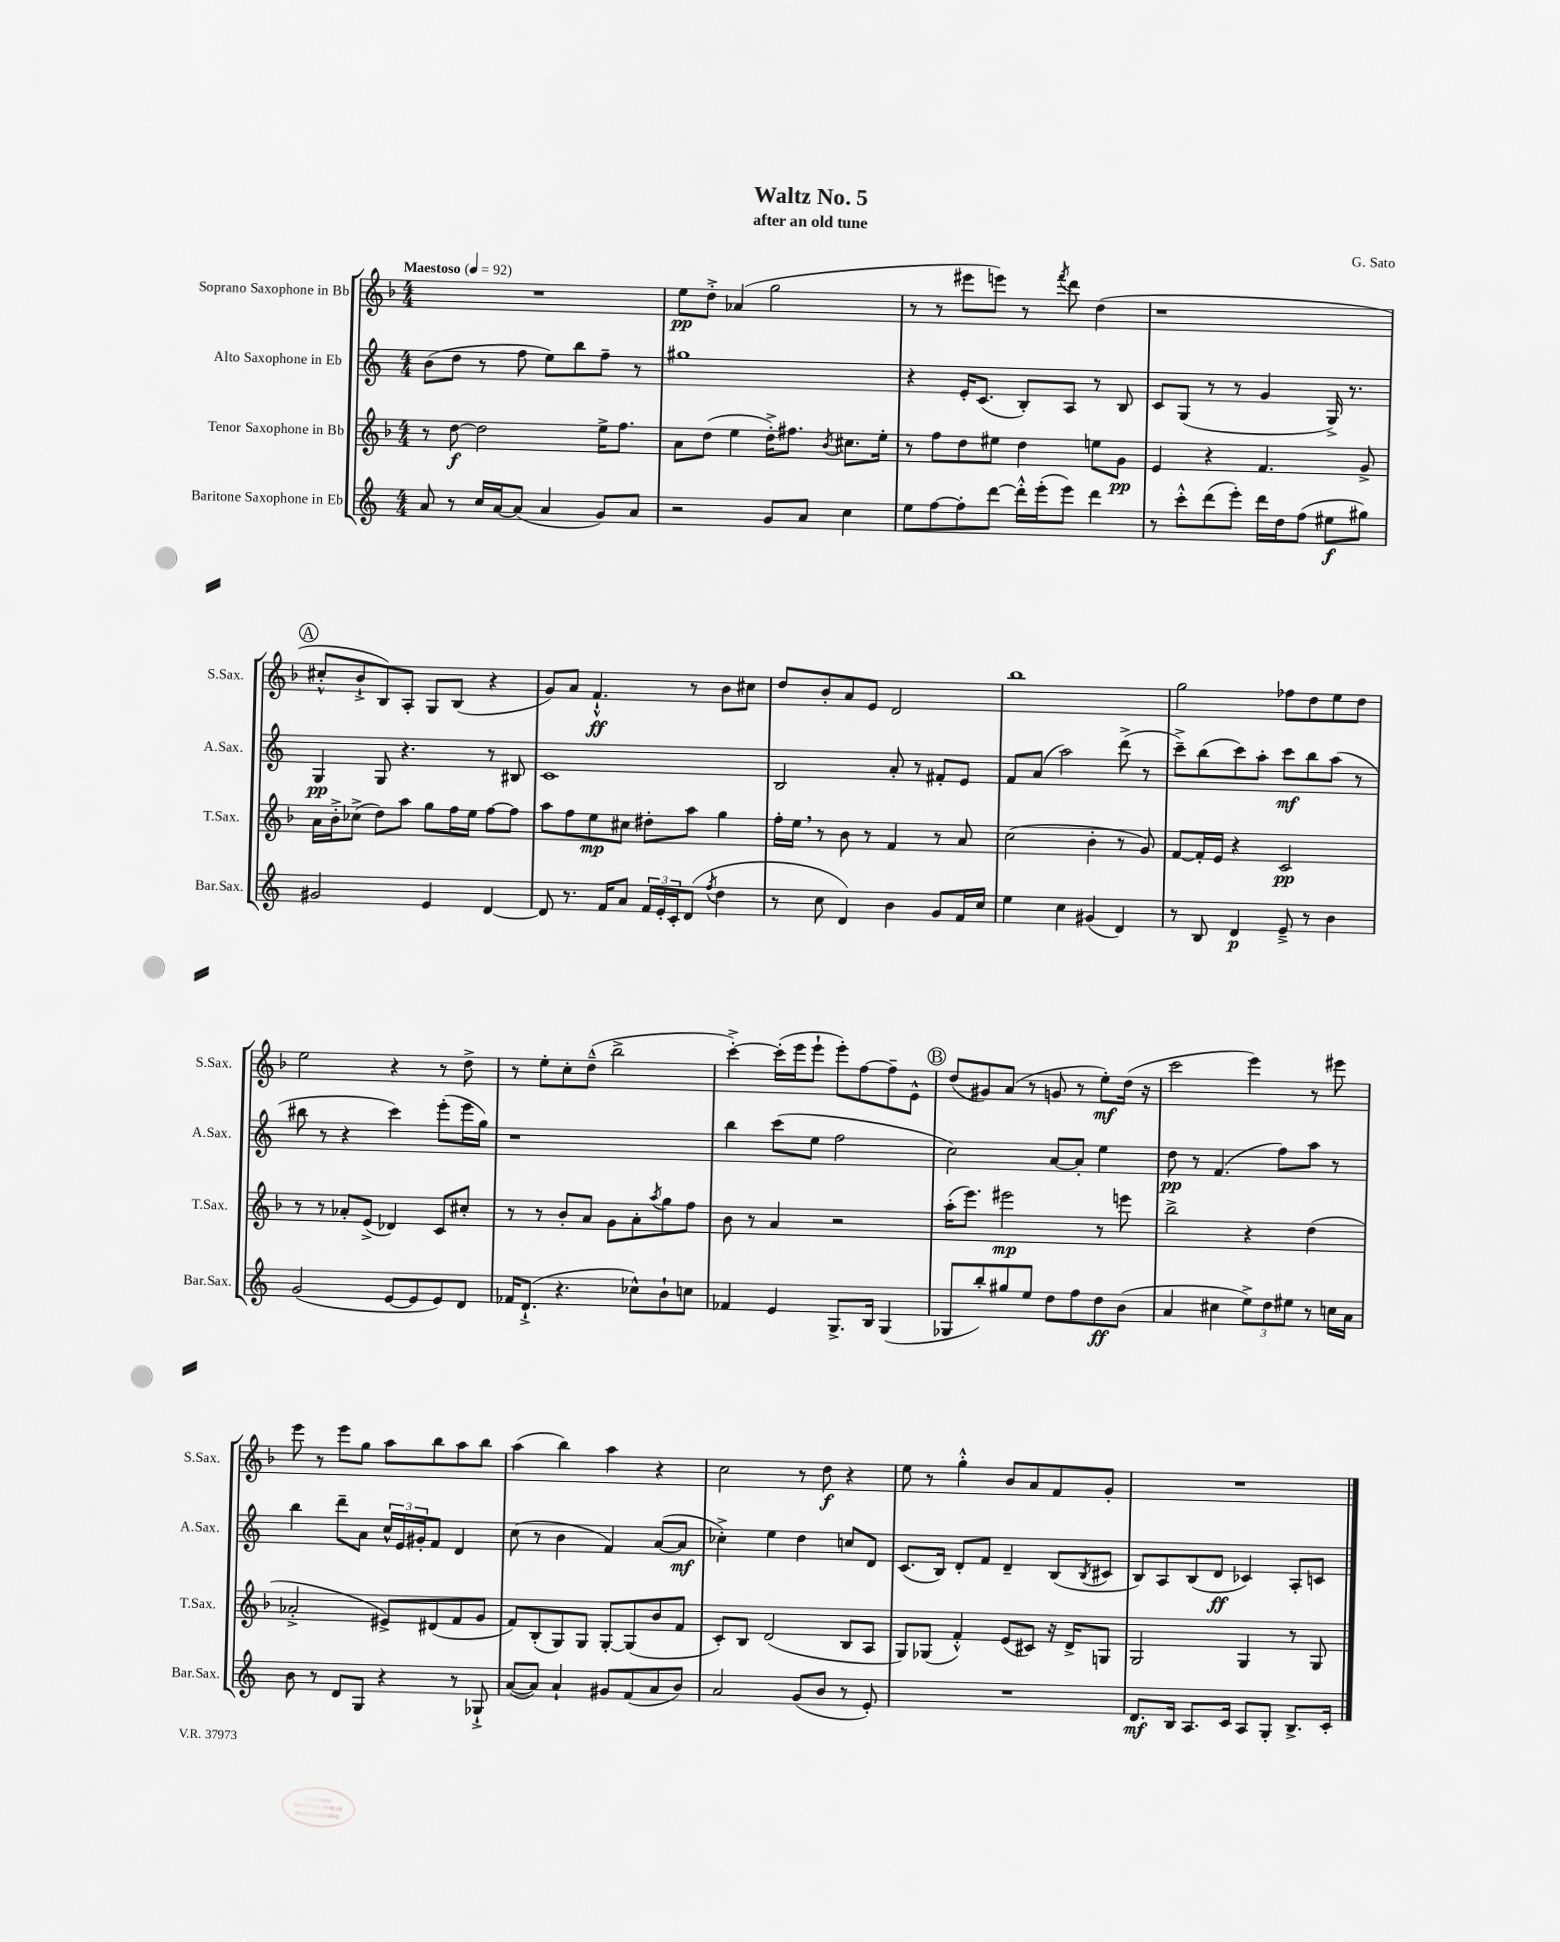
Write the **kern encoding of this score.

**kern	**dynam	**kern	**dynam	**kern	**dynam	**kern	**dynam
*part4	*part4	*part3	*part3	*part2	*part2	*part1	*part1
*staff4	*staff4	*staff3	*staff3	*staff2	*staff2	*staff1	*staff1
*I"Baritone Saxophone in Eb	*	*I"Tenor Saxophone in Bb	*	*I"Alto Saxophone in Eb	*	*I"Soprano Saxophone in Bb	*
*I'Bar.Sax.	*	*I'T.Sax.	*	*I'A.Sax.	*	*I'S.Sax.	*
*clefG2	*	*clefG2	*	*clefG2	*	*clefG2	*
*k[]	*	*k[b-]	*	*k[]	*	*k[b-]	*
*M4/4	*	*M4/4	*	*M4/4	*	*M4/4	*
*MM92	*	*MM92	*	*MM92	*	*MM92	*
=1	=1	=1	=1	=1	=1	=1	=1
!	!	!	!	!	!	!LO:TX:a:B:t=Maestoso	!
8a/	.	8r	.	(8b\L	.	1r	.
8r	.	[8dd\	f	8dd\J	.	.	.
16cc/LL	.	2dd\]	.	8r	.	.	.
[16a/J	.	.	.	.	.	.	.
(8a/J]	.	.	.	8ff\	.	.	.
4a/	.	.	.	8ee\L)	.	.	.
.	.	.	.	8bb\	.	.	.
8g/L)	.	16ee^\KL	.	8ff~\J	.	.	.
.	.	8.ff\J	.	.	.	.	.
8a/J	.	.	.	8r	.	.	.
=2	=2	=2	=2	=2	=2	=2	=2
2r	.	8a\L	.	1gg#X	.	8ee\L	pp
.	.	(8dd\J	.	.	.	8dd'^\J	.
.	.	4ee\	.	.	.	(4a-X/	.
8g/L	.	16dd'^\KL)	.	.	.	2gg\	.
.	.	8.ff#X\J	.	.	.	.	.
8a/J	.	.	.	.	.	.	.
.	.	8qb-/	.	.	.	.	.
4cc\	.	8.cc#X\L	.	.	.	.	.
.	.	16ee'\Jk	.	.	.	.	.
=3	=3	=3	=3	=3	=3	=3	=3
8ee\L	.	8r	.	4r	.	8r	.
[8ff\	.	8ff\L	.	.	.	8r	.
8ff'\]	.	8dd\	.	16e'/KL	.	8eee#X\L	.
.	.	.	.	(8.c/J	.	.	.
[8ddd\J	.	8ee#X\J	.	.	.	8eeen\J)	.
16ddd'^^\LL]	.	4dd\	.	8B'/L)	.	8r	.
(16eee'\J	.	.	.	.	.	.	.
.	.	.	.	.	.	8qfff/	.
8eee\J)	.	.	.	8A/J	.	8ddd\	.
4ddd\	.	8een\L	.	8r	.	(4dd\	.
.	.	8g\J	pp	8B/	.	.	.
=4	=4	=4	=4	=4	=4	=4	=4
8r	.	4e/	.	8c/L	.	1r	.
8ccc'^^\L	.	.	.	(8G/J	.	.	.
(8ddd\	.	4r	.	8r	.	.	.
8eee'\J)	.	.	.	8r	.	.	.
16ddd\LL	.	4.f/	.	4g/	.	.	.
16dd\J	.	.	.	.	.	.	.
(8ff\J	.	.	.	.	.	.	.
8ee#X\L	f	.	.	16G^/)	.	.	.
.	.	.	.	8.r	.	.	.
8gg#X\J)	.	8g^/	.	.	.	.	.
!!LO:LB:g=z
!!LO:REH:place=s1:t=A
=5	=5	=5	=5	=5	=5	=5	=5
2g#X/	.	16a\LL	.	4G/	pp	8cc#X'^^/L	.
.	.	16b-'^\J	.	.	.	.	.
.	.	(8cc-X^\J	.	.	.	8b-`^/	.
.	.	8dd\L)	.	8G/	.	8B-/)	.
.	.	8aa\J	.	4.r	.	8A'/J	.
4e/	.	8gg\L	.	.	.	8G/L	.
.	.	16ff\L	.	.	.	(8B-/J	.
.	.	16ee\JJ	.	.	.	.	.
[4d/	.	[8ff\L	.	8r	.	4r	.
.	.	8ff\J]	.	8B#X/	.	.	.
=6	=6	=6	=6	=6	=6	=6	=6
8d/]	.	8aa\L	.	1c	.	8g/L)	.
8.r	.	8ff\	.	.	.	8a/J	.
.	.	8ee\	mp	.	.	4.f`^^/	ff
16f/KL	.	.	.	.	.	.	.
8a/J	.	8cc#X\J	.	.	.	.	.
24f/LL	.	8dd#X'\L	.	.	.	.	.
24e'/	.	.	.	.	.	.	.
24c'/J	.	.	.	.	.	.	.
(8d/J	.	8aa\J	.	.	.	8r	.
8qff/	.	.	.	.	.	.	.
4dd\	.	4gg\	.	.	.	8b-\L	.
.	.	.	.	.	.	8cc#X\J	.
=7	=7	=7	=7	=7	=7	=7	=7
8r	.	16ff'\LL	.	2B/	.	8dd/L	.
.	.	16ee,\JJ	.	.	.	.	.
8cc\	.	8r	.	.	.	8b-'/	.
4d/)	.	8b-\	.	.	.	8a/	.
.	.	8r	.	.	.	8e/J	.
4b\	.	4f/	.	8a'/	.	2d/	.
.	.	.	.	8r	.	.	.
8g/L	.	8r	.	8f#X'/L	.	.	.
16f/L	.	8a/	.	8e/J	.	.	.
16cc/JJ	.	.	.	.	.	.	.
=8	=8	=8	=8	=8	=8	=8	=8
4ee\	.	(2cc\	.	8f/L	.	1bb-	.
.	.	.	.	(8a/J	.	.	.
4cc\	.	.	.	2aa\)	.	.	.
(4g#X/	.	4b-'\	.	.	.	.	.
4d/)	.	8r	.	(8ddd^\	.	.	.
.	.	8g/)	.	8r	.	.	.
=9	=9	=9	=9	=9	=9	=9	=9
8r	.	[8f/L	.	8ccc~^\L)	.	2gg\	.
8B/	.	16f'/L]	.	(8bb\	.	.	.
.	.	16e/JJ	.	.	.	.	.
4d/	p	4r	.	8ccc\)	.	.	.
.	.	.	.	8aa'\J	.	.	.
8e~^/	.	2c/	pp	8ccc\L	mf	8ff-X\L	.
8r	.	.	.	8bb\	.	8dd\	.
4b\	.	.	.	(8aa\J	.	8ee\	.
.	.	.	.	8r	.	8dd\J	.
!!LO:LB:g=z
=10	=10	=10	=10	=10	=10	=10	=10
(2g/	.	8r	.	8bb#X\	.	2ee\	.
.	.	8r	.	8r	.	.	.
.	.	8a-X'/L	.	4r	.	.	.
.	.	(8e^/J	.	.	.	.	.
[8e/L	.	4d-X/)	.	4ccc\)	.	4r	.
8e/]	.	.	.	.	.	.	.
8e/)	.	8c/L	.	(8eee'\L	.	8r	.
8d/J	.	8cc#X'/J	.	16eee\L	.	8dd^\	.
.	.	.	.	16gg\JJ)	.	.	.
=11	=11	=11	=11	=11	=11	=11	=11
16f-X/KL	.	8r	.	1r	.	8r	.
(8.d`^/J	.	.	.	.	.	.	.
.	.	8r	.	.	.	8ee'\L	.
4.r	.	8b-'/L	.	.	.	8cc'\	.
.	.	8a/J	.	.	.	(8dd~^^\J	.
.	.	8g\L	.	.	.	2bb-^\	.
8cc-X^^\L)	.	8a'\	.	.	.	.	.
.	.	8qaa/	.	.	.	.	.
8b`\	.	8gg\	.	.	.	.	.
8ccn\J	.	8ff\J	.	.	.	.	.
=12	=12	=12	=12	=12	=12	=12	=12
4f-X/	.	8b-\	.	4bb\	.	[4ccc'^\)	.
.	.	8r	.	.	.	.	.
4e/	.	4a/	.	(8ccc\L	.	(16ccc'\LL]	.
.	.	.	.	.	.	16eee\J	.
.	.	.	.	8ee\J	.	8eee`\J	.
8.G^/L	.	2r	.	2ff\	.	8eee'\L)	.
.	.	.	.	.	.	[8ff\	.
16B/Jk	.	.	.	.	.	.	.
(4G/	.	.	.	.	.	8ff~\]	.
.	.	.	.	.	.	8e^^\J	.
!!LO:REH:place=s1:t=B
=13	=13	=13	=13	=13	=13	=13	=13
8G-X/L	.	(16aa'\KL	.	2cc\)	.	(8dd/L	.
.	.	8.eee\J)	.	.	.	.	.
8bb'/)	.	.	.	.	.	8g#X/)	.
8gg#X/	.	2eee#X\	mp	.	.	(8a/J	.
8ee/J	.	.	.	.	.	8r	.
8dd\L	.	.	.	[8a/L	.	8gn/	.
8ff\	.	.	.	8a'/J]	.	8r	.
8dd\	ff	8r	.	4ee\	.	8ee'\L)	mf
(8b\J	.	8eeen\	.	.	.	(16dd\Jk	.
.	.	.	.	.	.	16r	.
=14	=14	=14	=14	=14	=14	=14	=14
4a/	.	2bb-^\	.	8dd\	pp	2ccc\	.
.	.	.	.	8r	.	.	.
4cc#X\	.	.	.	(4.f/	.	.	.
12ee^\L)	.	4r	.	.	.	4eee\)	.
12dd\	.	.	.	.	.	.	.
.	.	.	.	8ff\L)	.	.	.
12ee#X\J	.	.	.	.	.	.	.
8r	.	(4dd\	.	8aa\J	.	8r	.
16ccn\LL	.	.	.	8r	.	8eee#X\	.
16a\JJ	.	.	.	.	.	.	.
!!LO:LB:g=z
=15	=15	=15	=15	=15	=15	=15	=15
8b\	.	2a-X'^/	.	4bb\	.	8eee\	.
8r	.	.	.	.	.	8r	.
8d/L	.	.	.	8ddd~\L	.	8eee\L	.
8G/J	.	.	.	8a\J	.	8gg\J	.
4r	.	8e#X^/L)	.	24cc^^/LL	.	8aa\L	.
.	.	.	.	24e/	.	.	.
.	.	.	.	24g#X'/J	.	.	.
.	.	(8d#X/	.	8f/J	.	8bb-\	.
8r	.	8f/	.	4d/	.	8aa\	.
8G-X`^/	.	8g/J	.	.	.	8bb-\J	.
=16	=16	=16	=16	=16	=16	=16	=16
([8a/L	.	8f/L)	.	(8cc\	.	(4aa\	.
8a/J])	.	(8B-'/	.	8r	.	.	.
4a`/	.	8G/)	.	4b\	.	4bb-\)	.
.	.	8G/J	.	.	.	.	.
8g#X/L	.	[8G'/L	.	4f/)	.	4aa\	.
(8f/	.	(8G/]	.	.	.	.	.
8a/	.	8b-/	.	([8a/L	.	4r	.
8b/J)	.	8f/J	.	8a/J]	mf	.	.
=17	=17	=17	=17	=17	=17	=17	=17
2a/	.	8c'/L)	.	4cc-X'^\)	.	2cc\	.
.	.	8B-/J	.	.	.	.	.
.	.	(2d/	.	4ee\	.	.	.
(8g/L	.	.	.	4dd\	.	8r	.
8b/J	.	.	.	.	.	8dd\	f
8r	.	8B-/L	.	8ccn/L	.	4r	.
8e'/)	.	8A/J	.	8d/J	.	.	.
=18	=18	=18	=18	=18	=18	=18	=18
1r	.	8G/L)	.	(8.c/L	.	8ee\	.
.	.	(8G-X/J	.	.	.	8r	.
.	.	.	.	16B/Jk)	.	.	.
.	.	4f'^^/)	.	8d'/L	.	4gg'^^\	.
.	.	.	.	8f/J	.	.	.
.	.	(8e/L	.	4d~/	.	8b-/L	.
.	.	8c#X/J)	.	.	.	8a/	.
.	.	16r	.	(8B/L	.	8f/	.
.	.	16d^/KL	.	.	.	.	.
.	.	.	.	8qB/	.	.	.
.	.	8Gn/J	.	8c#X/J	.	8g'/J	.
=19	=19	=19	=19	=19	=19	=19	=19
8.d/L	mf	2G/	.	8B/L)	.	1r	.
.	.	.	.	8A/	.	.	.
16B/Jk	.	.	.	.	.	.	.
8.A/L	.	.	.	(8B/	.	.	.
.	.	.	.	8d/J	ff	.	.
16c/Jk	.	.	.	.	.	.	.
8A/L	.	4G/	.	4c-X/)	.	.	.
8G'/J	.	.	.	.	.	.	.
8.B^/L	.	8r	.	8A'/L	.	.	.
.	.	8G/	.	8cn/J	.	.	.
16c'/Jk	.	.	.	.	.	.	.
==	==	==	==	==	==	==	==
*-	*-	*-	*-	*-	*-	*-	*-
